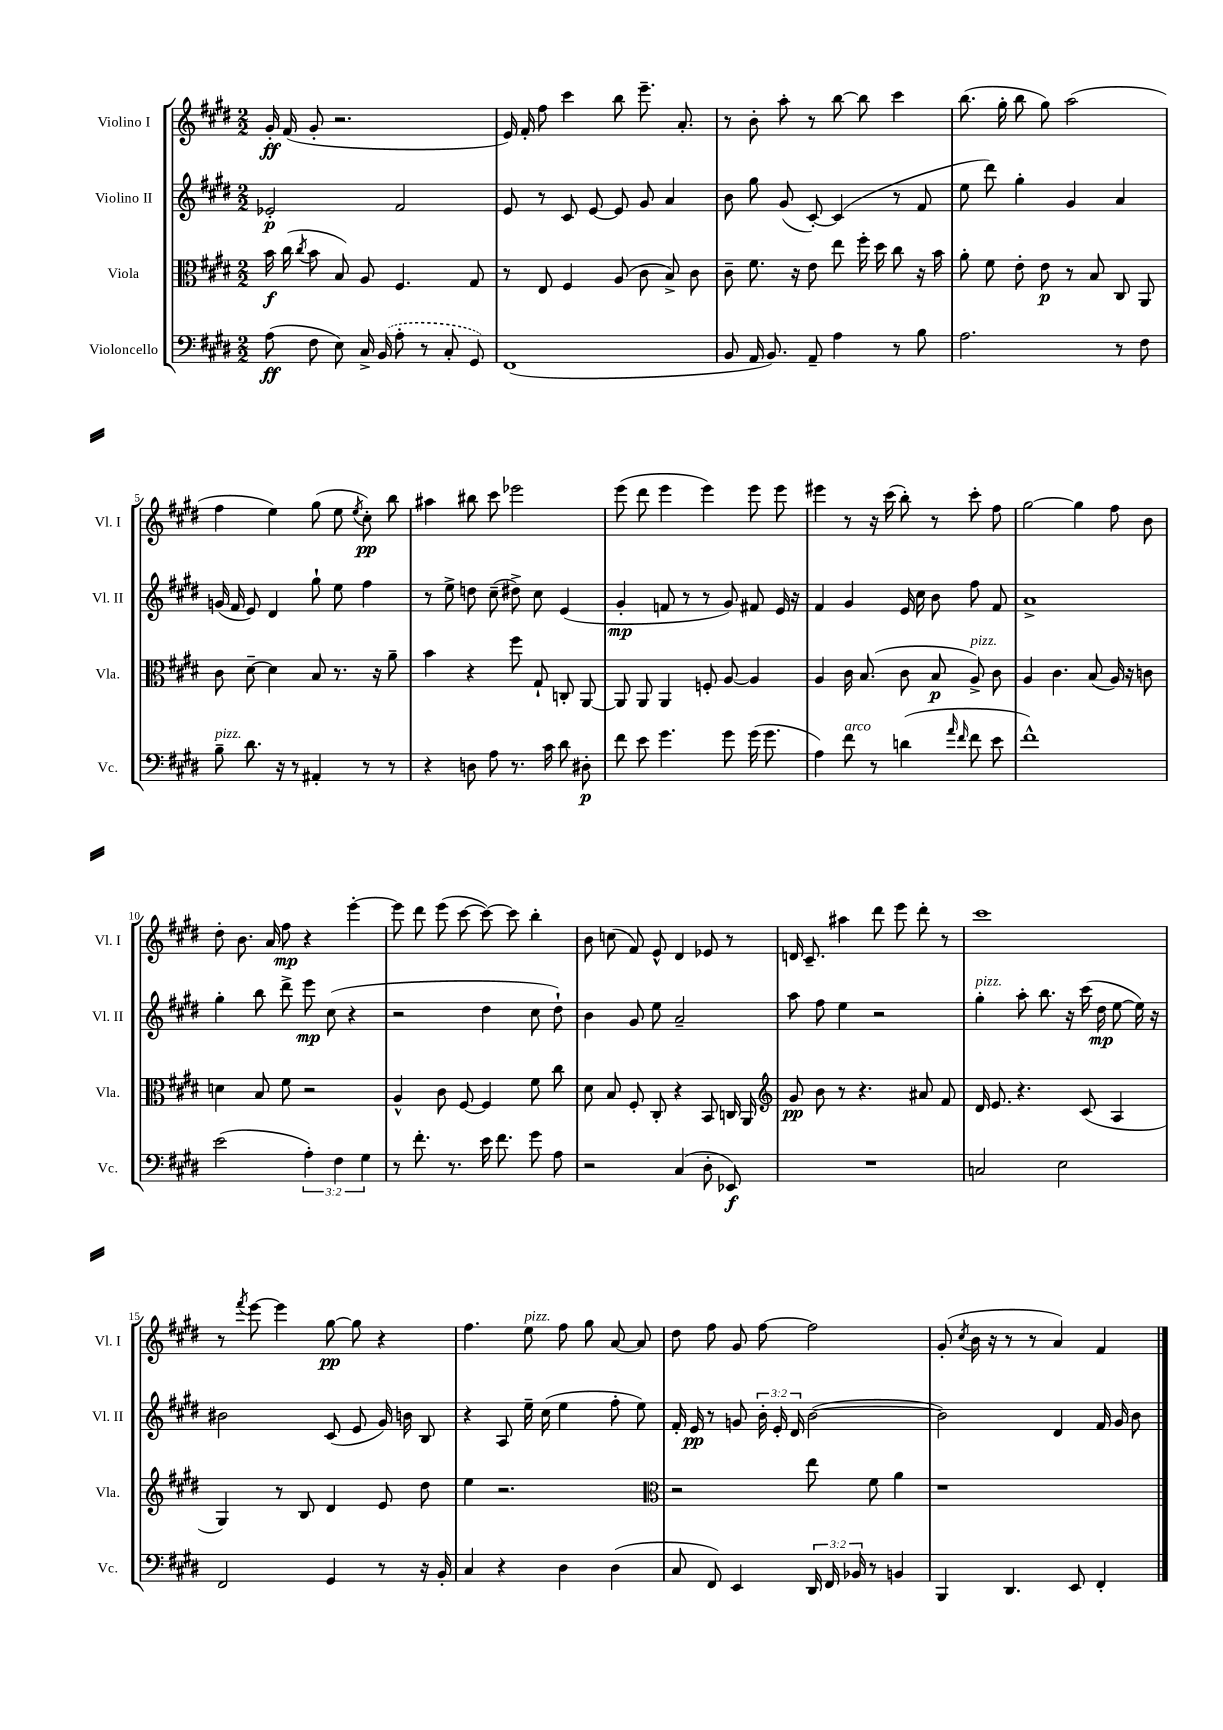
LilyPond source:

<<
\new StaffGroup <<
\new Staff = "s0" \with { instrumentName = "Violino I" shortInstrumentName = "Vl. I" } {
    \clef treble \key e \major \numericTimeSignature \time 2/2
    \autoBeamOff gis'16-.\ff fis'16( gis'8-. r2. |
    e'16) fis'16-. fis''8 cis'''4 b''8 e'''8.-- a'8.-. |
    r8 b'8-. a''8-. r8 b''8~ b''8 cis'''4 |
    b''8.( gis''16-. b''8 gis''8) a''2( |
    fis''4 e''4) gis''8( e''8 \acciaccatura { e''8 } cis''8-.\pp) b''8 |
    ais''4 bis''8 cis'''8 ees'''2 |
    e'''8( dis'''8 e'''4 e'''4) e'''8 e'''8 |
    eis'''4 r8 r16 cis'''16( b''8-.) r8 cis'''8-. fis''8 |
    gis''2~ gis''4 fis''8 b'8 |
    dis''8-. b'8. a'16 fis''8\mp r4 e'''4~-. |
    e'''8 dis'''8 e'''8( cis'''8~ cis'''8~) cis'''8 b''4-. |
    b'8 c''8( fis'8) e'8-^ dis'4 ees'8 r8 |
    d'16 cis'8.-- ais''4 dis'''8 e'''8 dis'''8-. r8 |
    cis'''1 |
    r8 \acciaccatura { fis'''8 } e'''8~ e'''4 gis''8~\pp gis''8 r4 |
    fis''4. e''8^\markup { \italic "pizz." } fis''8 gis''8 a'8~ a'8 |
    dis''8 fis''8 gis'8 fis''8~ fis''2 |
    gis'8-.( \acciaccatura { cis''8 } b'16 r16 r8 r8 a'4) fis'4 \bar "|." |
}
\new Staff = "s1" \with { instrumentName = "Violino II" shortInstrumentName = "Vl. II" } {
    \clef treble \key e \major \numericTimeSignature \time 2/2 \override Staff.TupletNumber.text = #tuplet-number::calc-fraction-text
    \autoBeamOff ees'2-.\p fis'2 |
    e'8 r8 cis'8 e'8~ e'8 gis'8 a'4 |
    b'8 gis''8 gis'8( cis'8~-.) cis'4( r8 fis'8 |
    e''8 dis'''8) gis''4-. gis'4 a'4 |
    g'16( fis'16 e'8) dis'4 gis''8-! e''8 fis''4 |
    r8 e''8-> d''8 cis''8--( dis''8->) cis''8 e'4( |
    gis'4-.\mp f'8 r8 r8 gis'8) fis'8 e'16 r16 |
    fis'4 gis'4 e'16 cis''16 b'8 fis''8 fis'8 |
    a'1-> |
    gis''4-. b''8 dis'''8-> e'''8\mp cis''8( r4 |
    r2 dis''4 cis''8 dis''8-!) |
    b'4 gis'8 e''8 a'2-- |
    a''8 fis''8 e''4 r2 |
    gis''4-.^\markup { \italic "pizz." } a''8-. b''8. r16 cis'''16( dis''16\mp e''8~ e''16) r16 |
    bis'2 cis'8( e'8 gis'16) b'16 b8 |
    r4 a8 e''16-- cis''16( e''4 fis''8-. e''8) |
    fis'16-. e'16\pp r8 g'8 \tuplet 3/2 { b'16-. e'16-. dis'16 } b'2~( |
    b'2) dis'4 fis'16 gis'16 b'8 \bar "|." |
}
\new Staff = "s2" \with { instrumentName = "Viola" shortInstrumentName = "Vla." } {
    \clef alto \key e \major \numericTimeSignature \time 2/2
    \autoBeamOff b'16\f cis''16( \acciaccatura { cis''8 } b'8 b8) a8 fis4. gis8 |
    r8 e8 fis4 a8( cis'8 b8->) cis'8 |
    cis'8-- fis'8. r16 e'8 e''8 fis''16-. dis''16 cis''8 r16 b'16 |
    a'8-. fis'8 e'8-. e'8\p r8 b8 cis8 a,8 |
    cis'8 dis'8~-- dis'4 b8 r8. r16 a'8-- |
    b'4 r4 fis''8 gis8-! c8-. a,8~ |
    a,8 a,8 a,4 f8-. a8~ a4 |
    a4 cis'16 b8.( cis'8 b8\p a8->^\markup { \italic "pizz." }) cis'8 |
    a4 cis'4. b8( a16) r16 c'8 |
    d'4 b8 fis'8 r2 |
    a4-^ cis'8 fis8~ fis4 fis'8 cis''8 |
    dis'8 b8 fis8-. cis8-. r4 b,8 c16 a,16 |
    \clef treble gis'8\pp b'8 r8 r4. ais'8 fis'8 |
    dis'16 e'8. r4. cis'8( a4 |
    gis4) r8 b8 dis'4 e'8 dis''8 |
    e''4 r2. |
    \clef alto r2 e''8 fis'8 a'4 |
    r1 \bar "|." |
}
\new Staff = "s3" \with { instrumentName = "Violoncello" shortInstrumentName = "Vc." } {
    \clef bass \key e \major \numericTimeSignature \time 2/2 \override Staff.TupletNumber.text = #tuplet-number::calc-fraction-text
    \autoBeamOff a8\ff( fis8 e8) cis16-> \once \slurDashed b,16( a8-. r8 cis8-. gis,8) |
    fis,1( |
    b,8 a,16 b,8.) a,8-- a4 r8 b8 |
    a2. r8 fis8 |
    b8--^\markup { \italic "pizz." } dis'8. r16 r8 ais,4-. r8 r8 |
    r4 d8 a8 r8. cis'16 dis'8 dis8-.\p |
    fis'8 e'8 gis'4. gis'8 gis'16( gis'8. |
    a4) fis'8^\markup { \italic "arco" } r8 d'4( \grace { a'16 fis'16 } fis'8 e'8 |
    fis'1-^) |
    e'2( \tuplet 3/2 { a4-.) fis4 gis4 } |
    r8 fis'8.-. r8. e'16 fis'8. gis'8 a8 |
    r2 cis4( dis8-. ees,8\f) |
    R1 |
    c2 e2 |
    fis,2 gis,4 r8 r16 b,16-. |
    cis4 r4 dis4 dis4( |
    cis8 fis,8) e,4 \tuplet 3/2 { dis,16 fis,16 bes,16 } r8 b,4 |
    b,,4 dis,4. e,8 fis,4-. \bar "|." |
}
>>
>>
